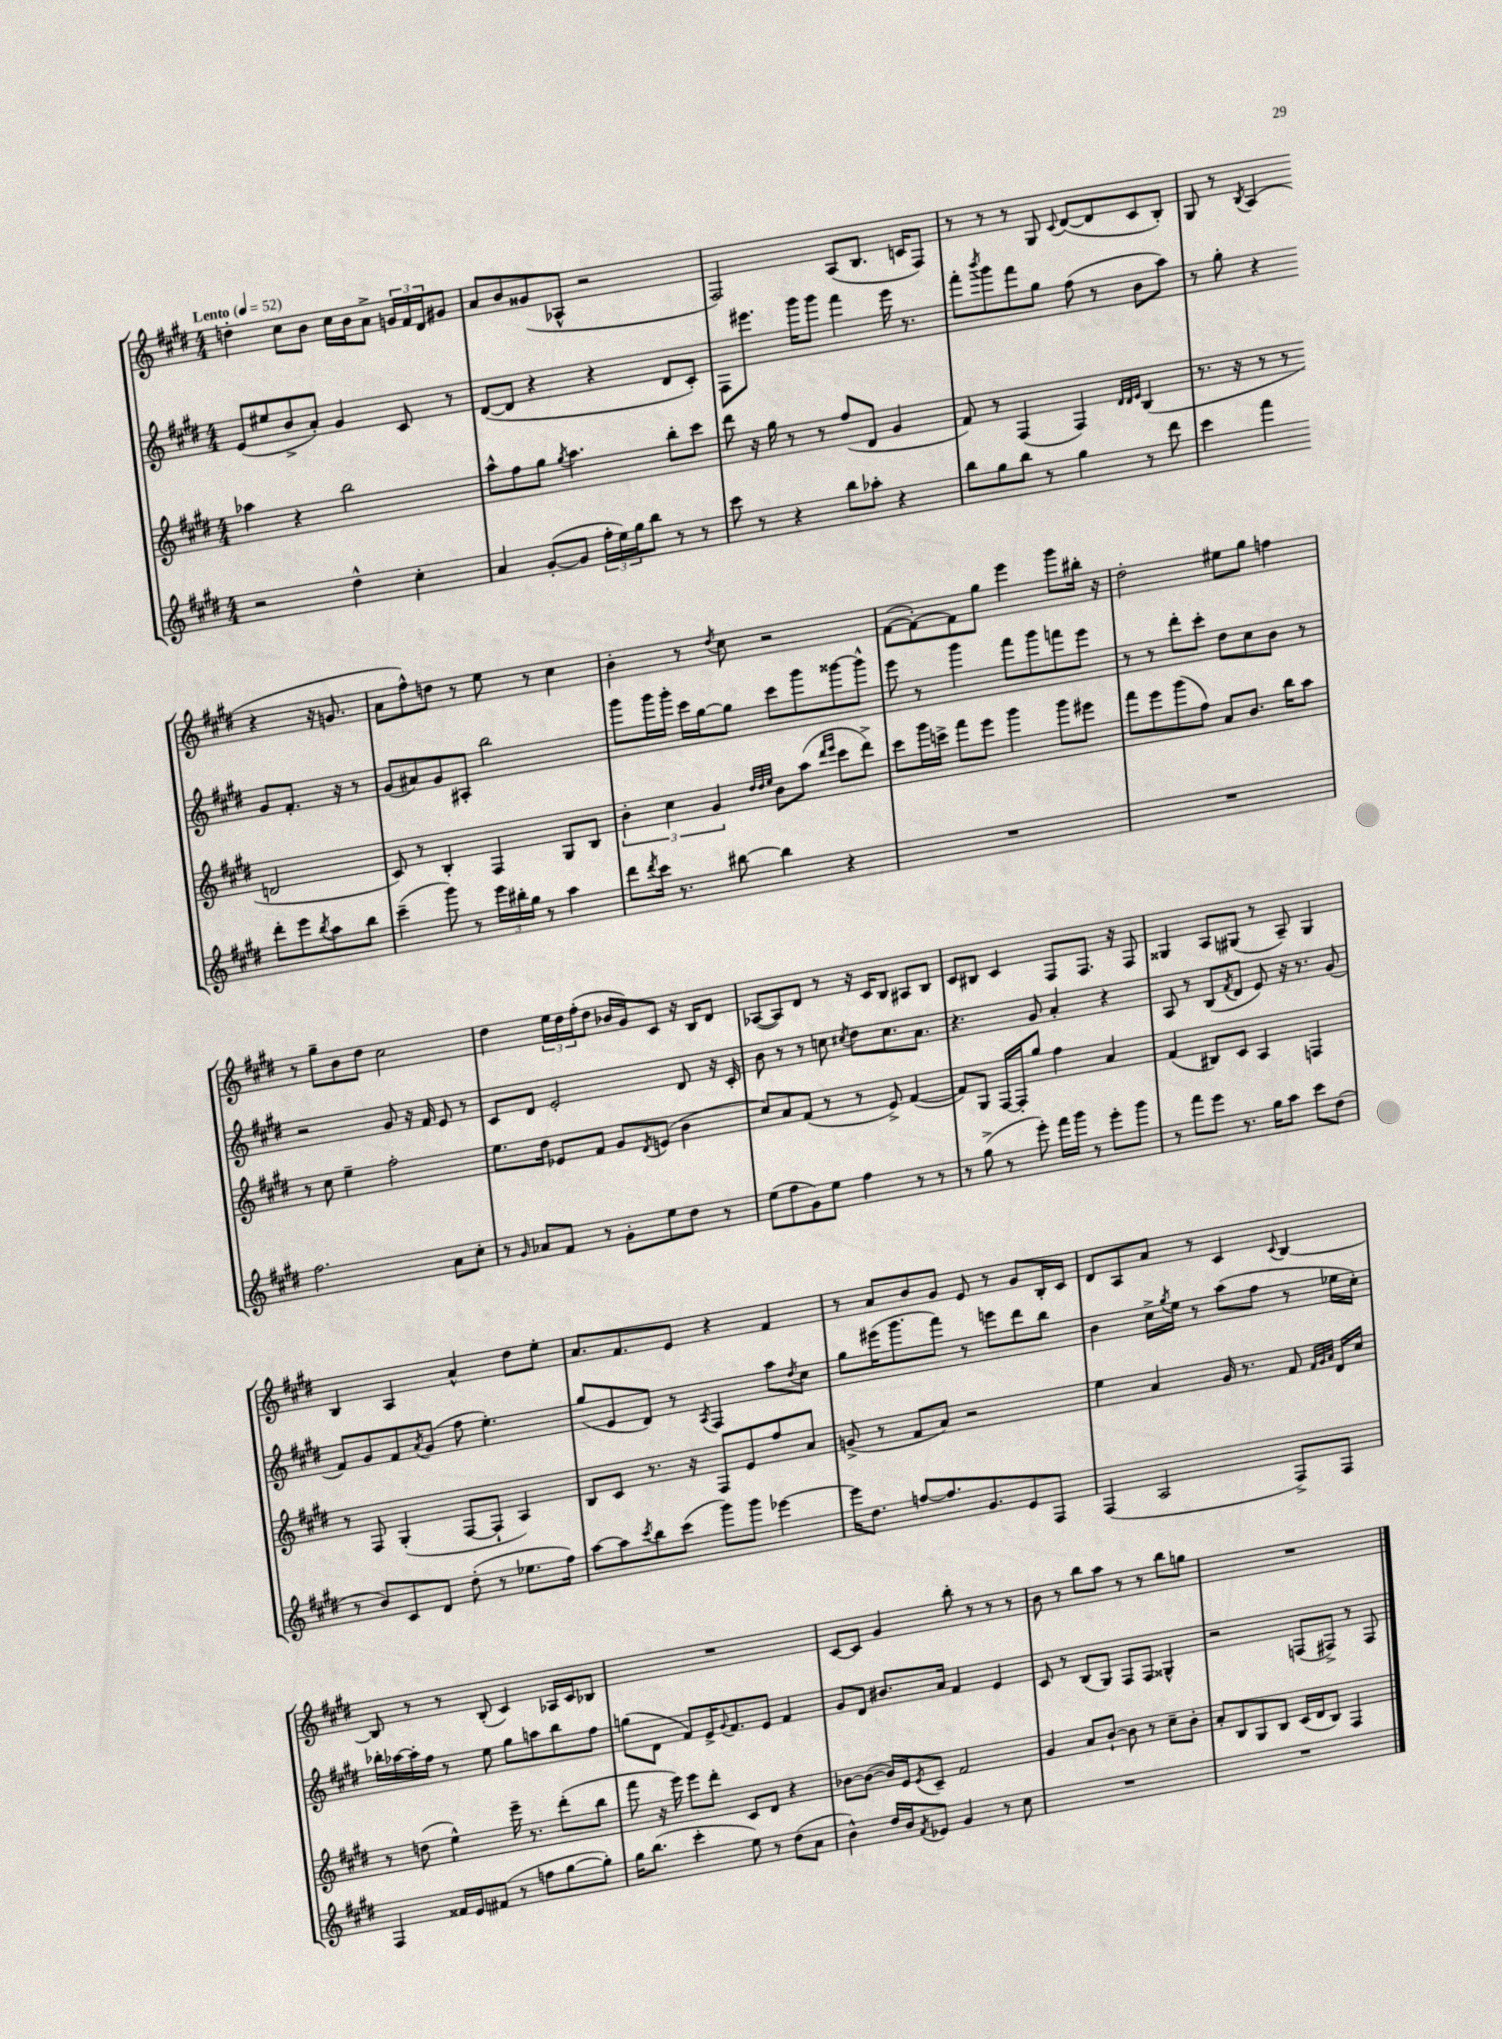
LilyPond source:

<<
\new StaffGroup <<
\new Staff = "s0" {
    \clef treble \key e \major \numericTimeSignature \time 4/4 \tempo "Lento" 4 = 52
    d''4-. cis''8 b'8 cis''16 b'16 a'8-> \tuplet 3/2 { g'16 fis'16 dis'16 } gis'8 |
    a'8 b'8 gisis'8( aes8-^ r2 |
    fis2) a8( b8. c'16 fis8) |
    r8 r8 r8 gis8 \appoggiatura { cis'8 } dis'8~( dis'8 cis'8 b8-.) |
    gis8 r8 \acciaccatura { b8 } a4( r4 r16 g'8. |
    a'8 fis''8-^) d''8 r8 e''8 r8 cis''4 |
    b'4-. r8 \acciaccatura { dis''8 } cis''8 r2 |
    fis'8~( fis'8~-.) fis'8 gis''8 e'''4 gis'''8 bis''16-. r16 |
    dis''2-. eis''8 gis''8 f''4 |
    r8 gis''8-- b'8 dis''8 cis''2 |
    dis''4 \tuplet 3/2 { e''16 dis''16 fis''16-.( } dis''8 bes'16 gis'16) cis'8 r16 b16 dis'8 |
    aes8~( aes8) dis'8 r8 r16 cis'16 b8 ais8 b8 |
    cis'8 bis8 cis'4 fis8 fis8. r16 fis8 |
    gisis4 a8 gis8( r8 a8--) gis4 |
    b4 a4 a'4-^ dis''8 e''8-. |
    a'8. fis'8. e'8 r4 fis'4 |
    r8 a'8 b'8 gis'8 e'8 r8 gis'8 b16-. cis'16 |
    dis'8 a8 a'8 r8 cis'4 \appoggiatura { cis'8 } b4~ |
    b8 r8 r8 b8-.( cis'4) aes16 cis'16 bes8 |
    R1 |
    cis'8~ cis'8 gis'4 b''8-. r8 r8 r8 |
    b'8 r8 b''8 a''8 r8 r8 b''8 g''8 |
    R1 \bar "|." |
}
\new Staff = "s1" {
    \clef treble \key e \major \numericTimeSignature \time 4/4
    e'8( eis''8 b'8-> a'8-.) gis'4 cis'8 r8 |
    dis'8~( dis'8 r4 r4 dis'8 cis'8-.) |
    fis8 eis'''8. gis'''16 gis'''8 fis'''4 eis'''16 r8. |
    fis'''8-. \acciaccatura { b'''8 } gis'''8 fis'''8 gis''8 fis''8( r8 b'8 a''8) |
    r8 gis''8-. r4 gis'8 fis'8.-. r16 r8 |
    gis'8( ais'8) gis'8 ais8-. b''2 |
    gis'''8 gis'''16 gis'''16-. cis'''16 gis''16~ gis''8 cis'''8 gis'''8 gisis'''8~ gisis'''8-^ |
    e'''8 r8 gis'''4 fis'''8 gis'''8 f'''8 e'''8 |
    r8 r8 dis'''8-. cis'''8-. dis''8 cis''8 b'8 r8 |
    r2 gis'8 r16 fis'16 e'8 r8 |
    cis'8 dis'8 e'2-. dis'8 r16 cis'16-. |
    b'8 r8 r8 c''8 \acciaccatura { cis''8 } dis''8 cis''8. a'8. |
    r4. gis'8 a'4-. r4 |
    a8 r8 b8( \acciaccatura { fis'8 } dis'8 e'8) r16 r8. gis'8( |
    fis'8) gis'8 fis'8 \acciaccatura { a'8 } gis'8( fis''8 e''4.-.) |
    gis''8( e'8 dis'8) r8 \acciaccatura { a8 } fis4 a''8 \acciaccatura { dis''8 } cis''8 |
    gis''8 eis'''16( gis'''8. fis'''8) r8 e'''8 dis'''8 b''8 |
    b'4 cis''16-> \acciaccatura { gis''8 } e''16 r8 a''8( fis''8 r8 ees''16 cis''16-.) |
    bes''16-. aes''16~ aes''16-. fis''16 r8 e''8 gis''8 a''8 bes''8 fis''8 |
    g''8( dis'8 fis'8) e'16-> \appoggiatura { gis'8 } fis'8. e'8 fis'4 |
    gis'8 dis'8 bis'8. a'16 fis'4 e'4 |
    cis'8 r8 b8( gis8) fis8 fis8 gisis4-^ |
    r2 f8( fis8->) r8 fis8 \bar "|." |
}
\new Staff = "s2" {
    \clef treble \key e \major \numericTimeSignature \time 4/4
    aes''4 r4 b''2 |
    a''8-^ fis''8 gis''8 \acciaccatura { gis''8 } a''4. b''8-. cis'''8 |
    dis'''8 r16 gis''16 r8 r8 fis''8( dis'8 gis'4 |
    fis'8) r8 fis4( fis4) \grace { dis'32 dis'32 e'32 } b4( |
    r8. r16 r8 r8 d'2 |
    cis'8) r8 b4-. fis4 gis8 b8 |
    \tuplet 3/2 { b'4-. cis''4 gis'4 } \grace { dis''32 dis''32 e''32 } b'8 a''8( \grace { dis'''16 e'''16 } cis'''8 dis'''8->) |
    cis'''8 gis'''16 c'''16-> fis'''8 e'''8 gis'''4 gis'''8 eis'''8 |
    fis'''8 e'''8 gis'''8( fis''8) a'8 b'8. b''16 a''8 |
    r8 cis''8 e''4-- fis''2-. |
    e''8. dis''16 ees'8 fis'8 gis'8 \acciaccatura { dis'8 } e'8( b'4 |
    cis''8) a'8 fis'8( r8 r8 e'8->) fis'4~( |
    fis'8) gis8 fis16~ fis16-. gis''8 fis''4 a'4 |
    fis'4( bis8) cis'8 a4 f4 |
    r8 fis8 gis4-.( fis8~ fis8-! a4) |
    b8 cis'8 r8. r16 fis8 e'8 fis''8 a'8 |
    g'8->( r8 fis'8 a'8) r2 |
    e''4 a'4 gis'16 r8. fis'8 \grace { fis'32 gis'32 a'32 } dis'16 cis''16 |
    r8 d''8( e''4-^) e'''16-- r8. dis'''8-.( b''8 |
    fis'''8 r16 e'''16) e'''8 dis'''8-. cis'8 dis'8 r4 |
    bes'8~ bes'8~( bes'16) e'16 \acciaccatura { e'8 } cis'8-- fis'2 |
    gis'4 a'8 b'8~-! b'8 r8 cis''8-- b'8-. |
    a'8-. b8 gis8 b8 cis'16( dis'16 b8) fis4 \bar "|." |
}
\new Staff = "s3" {
    \clef treble \key e \major \numericTimeSignature \time 4/4
    r2 dis''4-^ cis''4-. |
    a'4 gis'8~-.( gis'8 \tuplet 3/2 { fis''16-. e''16) gis''16 } b''8 r8 r8 |
    cis'''8 r8 r4 b''8 aes''8-. r4 |
    b''8 gis''8 b''8 r8 gis''4 r8 dis'''8 |
    cis'''4 fis'''4 dis'''8-. e'''8 \acciaccatura { b''8 } a''8 b''8 |
    cis'''4--( gis'''8) r8 \tuplet 3/2 { e'''16 bis''16-. gis''16 } r8 a''4 |
    dis'''8 \acciaccatura { dis'''8 } cis'''16 r8. bis''8~ bis''4 r4 |
    R1 |
    R1 |
    fis''2. a'8 cis''8-. |
    r8 \grace { gis'16 } aes'8 fis'8 r8 gis'8-. e''8 dis''8 r8 |
    e''8( fis''8 gis'8) e''8 fis''4 r8 r8 |
    r8 gis''8->( r8 e'''8-.) fis'''16 gis'''16 r8 e'''8-. gis'''8 |
    r8 fis'''8 e'''8 r8. gis''16 a''8 cis'''8 dis''8( |
    r8 b'8) cis'8 dis'8 dis''8-.( r8 ees''8. fis''16) |
    a''8~ a''8 \acciaccatura { cis'''8 } b''8 cis'''8( gis'''8) gis'''8 ees'''4~ |
    ees'''16 dis''8. f''8~ f''8. gis'8. e'8 fis8 |
    fis4( a2 fis8->) fis8 |
    fis4 fisis'16 e'16 fis'8( r8 f''8 gis''8~ gis''8-.) |
    gis''16 b''8.( cis'''4-. e''8) r8 dis''8( a'8 |
    b'4-^) dis''16 b'16 \acciaccatura { fis'8 } ees'8 gis'4 r8 cis''8 |
    R1 |
    R1 \bar "|." |
}
>>
>>
\layout { \context { \Score \remove "Bar_number_engraver" } }
